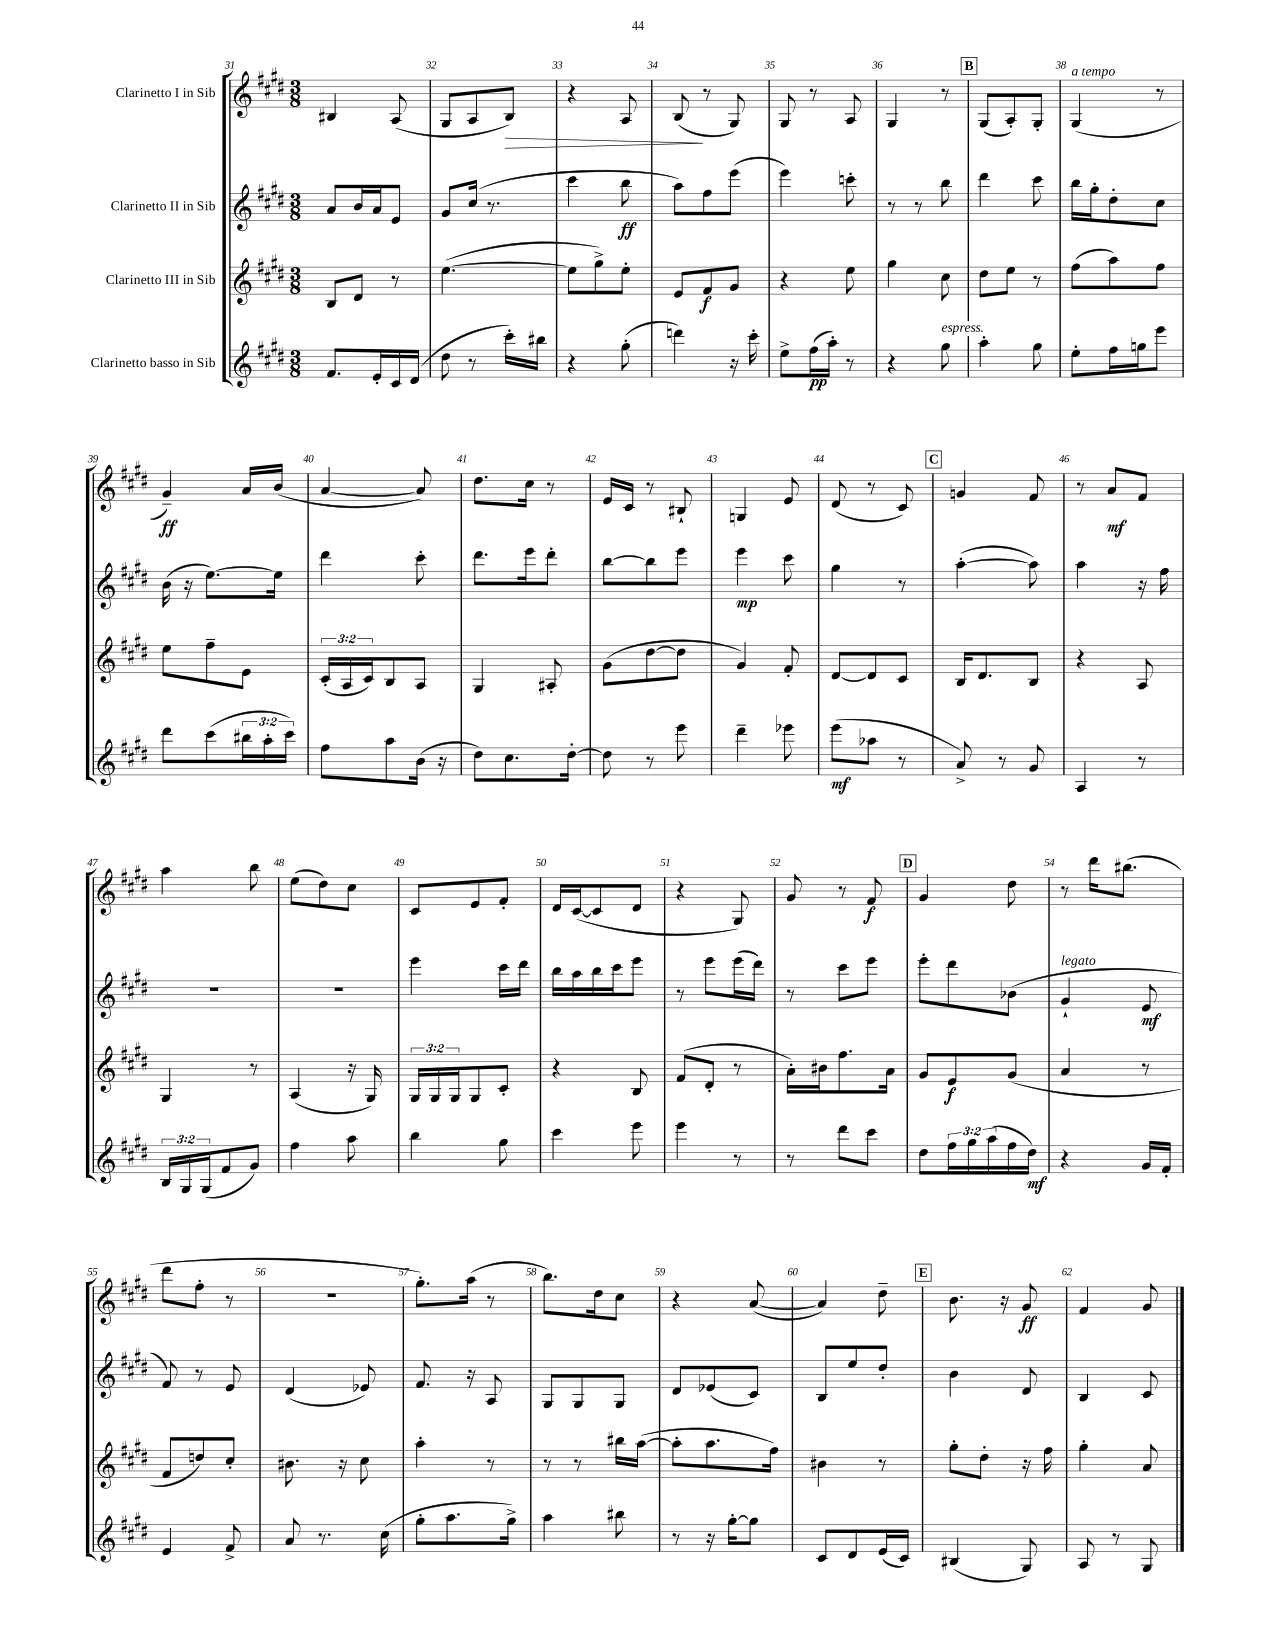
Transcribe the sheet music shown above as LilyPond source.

<<
\new StaffGroup <<
\new Staff = "s0" \with { instrumentName = "Clarinetto I in Sib" } {
    \clef treble \key e \major \numericTimeSignature \time 3/8
    bis4 a8( |
    gis8 a8 b8\>) |
    r4 a8 |
    b8\!( r8 gis8) |
    gis8 r8 a8 |
    gis4 r8 |
    \mark \markup { \box "B" } gis8( a8-.) gis8-. |
    gis4^\markup { \italic "a tempo" }( r8 |
    gis'4--\ff) a'16 b'16( |
    a'4~ a'8) |
    dis''8. cis''16 r8 |
    e'16 cis'16 r8 bis8-! |
    g4 e'8 |
    dis'8( r8 cis'8) |
    \mark \markup { \box "C" } g'4 fis'8 |
    r8 a'8\mf fis'8 |
    a''4 b''8 |
    e''8( dis''8) cis''8 |
    cis'8 e'8 fis'8-. |
    dis'16 cis'16~( cis'8 dis'8 |
    r4 gis8) |
    gis'8 r8 fis'8\f |
    \mark \markup { \box "D" } gis'4 dis''8 |
    r8 dis'''16 bis''8.( |
    dis'''8 fis''8-. r8 |
    R4. |
    gis''8.-.) a''16( r8 |
    b''8.) dis''16 cis''8 |
    r4 a'8~( |
    a'4) dis''8-- |
    \mark \markup { \box "E" } b'8. r16 gis'8\ff |
    fis'4 gis'8 \bar "|." |
}
\new Staff = "s1" \with { instrumentName = "Clarinetto II in Sib" } {
    \clef treble \key e \major \numericTimeSignature \time 3/8
    a'8 b'16 a'16 e'8 |
    gis'8 cis''16( r8. |
    cis'''4 b''8\ff |
    a''8) fis''8 e'''8( |
    e'''4) c'''8-. |
    r8 r8 b''8 |
    \mark \markup { \box "B" } dis'''4 cis'''8 |
    b''16 gis''16-. dis''8-. cis''8 |
    b'16( r16 e''8.~) e''16 |
    dis'''4 cis'''8-. |
    dis'''8. e'''16 dis'''8-. |
    b''8~ b''8 e'''8 |
    e'''4\mp cis'''8 |
    gis''4 r8 |
    \mark \markup { \box "C" } a''4~-.( a''8) |
    a''4 r16 fis''16 |
    R4. |
    R4. |
    e'''4 cis'''16 dis'''16 |
    b''16 a''16 b''16 cis'''16 e'''8 |
    r8 e'''8 e'''16( dis'''16) |
    r8 cis'''8 e'''8 |
    \mark \markup { \box "D" } e'''8-. dis'''8 bes'8( |
    gis'4-!^\markup { \italic "legato" } e'8\mf |
    fis'8) r8 e'8 |
    dis'4( ees'8) |
    fis'8. r16 a8 |
    gis8 gis8 gis8 |
    dis'8 ees'8( cis'8) |
    b8 e''8 dis''8-. |
    \mark \markup { \box "E" } b'4 dis'8 |
    b4 cis'8 \bar "|." |
}
\new Staff = "s2" \with { instrumentName = "Clarinetto III in Sib" } {
    \clef treble \key e \major \numericTimeSignature \time 3/8 \override Staff.TupletNumber.text = #tuplet-number::calc-fraction-text
    b8 dis'8 r8 |
    e''4.~( |
    e''8 gis''8->) e''8-. |
    e'8 fis'8\f gis'8 |
    r4 e''8 |
    gis''4 cis''8 |
    \mark \markup { \box "B" } dis''8 e''8 r8 |
    fis''8( a''8) fis''8 |
    e''8 fis''8-- e'8 |
    \tuplet 3/2 { cis'16-.( a16 cis'16) } b8 a8 |
    gis4 ais8-. |
    gis'8( dis''8~ dis''8 |
    gis'4) fis'8-. |
    dis'8~ dis'8 cis'8 |
    \mark \markup { \box "C" } b16 dis'8. b8 |
    r4 a8 |
    gis4 r8 |
    a4( r16 gis16) |
    \tuplet 3/2 { gis16 gis16 gis16 } gis8 cis'8-. |
    r4 b8 |
    fis'8( dis'8-. r8 |
    a'16-.) bis'16 fis''8. a'16 |
    \mark \markup { \box "D" } gis'8 e'8\f gis'8( |
    a'4 r8 |
    fis'8 d''8) cis''8-. |
    bis'8. r16 cis''8 |
    a''4-. r8 |
    r8 r8 bis''16 a''16~( |
    a''8-. a''8. fis''16) |
    bis'4 r8 |
    \mark \markup { \box "E" } gis''8-. dis''8-. r16 fis''16 |
    gis''4-. a'8 \bar "|." |
}
\new Staff = "s3" \with { instrumentName = "Clarinetto basso in Sib" } {
    \clef treble \key e \major \numericTimeSignature \time 3/8 \override Staff.TupletNumber.text = #tuplet-number::calc-fraction-text
    fis'8. e'16-. cis'16 dis'16( |
    dis''8 r8 cis'''16-.) bis''16 |
    r4 gis''8-.( |
    d'''4) r16 cis'''16-. |
    e''8-> fis''16\pp( a''16-.) r8 |
    r4 gis''8^\markup { \italic "espress." } |
    \mark \markup { \box "B" } a''4-. gis''8 |
    e''8-. fis''16 g''16 e'''8 |
    dis'''8 cis'''8( \tuplet 3/2 { bis''16 a''16-. cis'''16) } |
    fis''8 a''8 b'16( r16 |
    dis''8) cis''8. dis''16~-. |
    dis''8 r8 e'''8 |
    dis'''4-- ees'''8 |
    e'''8\mf( aes''8 r8 |
    \mark \markup { \box "C" } a'8->) r8 gis'8 |
    a4 r8 |
    \tuplet 3/2 { b16 gis16 gis16( } fis'8 gis'8) |
    fis''4 a''8 |
    b''4 gis''8 |
    cis'''4 e'''8 |
    e'''4 r8 |
    r8 dis'''8 cis'''8 |
    \mark \markup { \box "D" } dis''8 \tuplet 3/2 { fis''16 gis''16 a''16( } fis''16 dis''16\mf) |
    r4 gis'16 fis'16-. |
    e'4 fis'8-> |
    a'8 r8. cis''16( |
    gis''8-. a''8. gis''16->) |
    a''4 bis''8 |
    r8 r16 gis''16~-. gis''8 |
    cis'8 dis'8 e'16( cis'16) |
    \mark \markup { \box "E" } bis4( gis8) |
    a8 r8 gis8 \bar "|." |
}
>>
>>
\layout { \context { \Score currentBarNumber = #31 \override BarNumber.break-visibility = ##(#f #t #t) barNumberVisibility = #all-bar-numbers-visible } }
